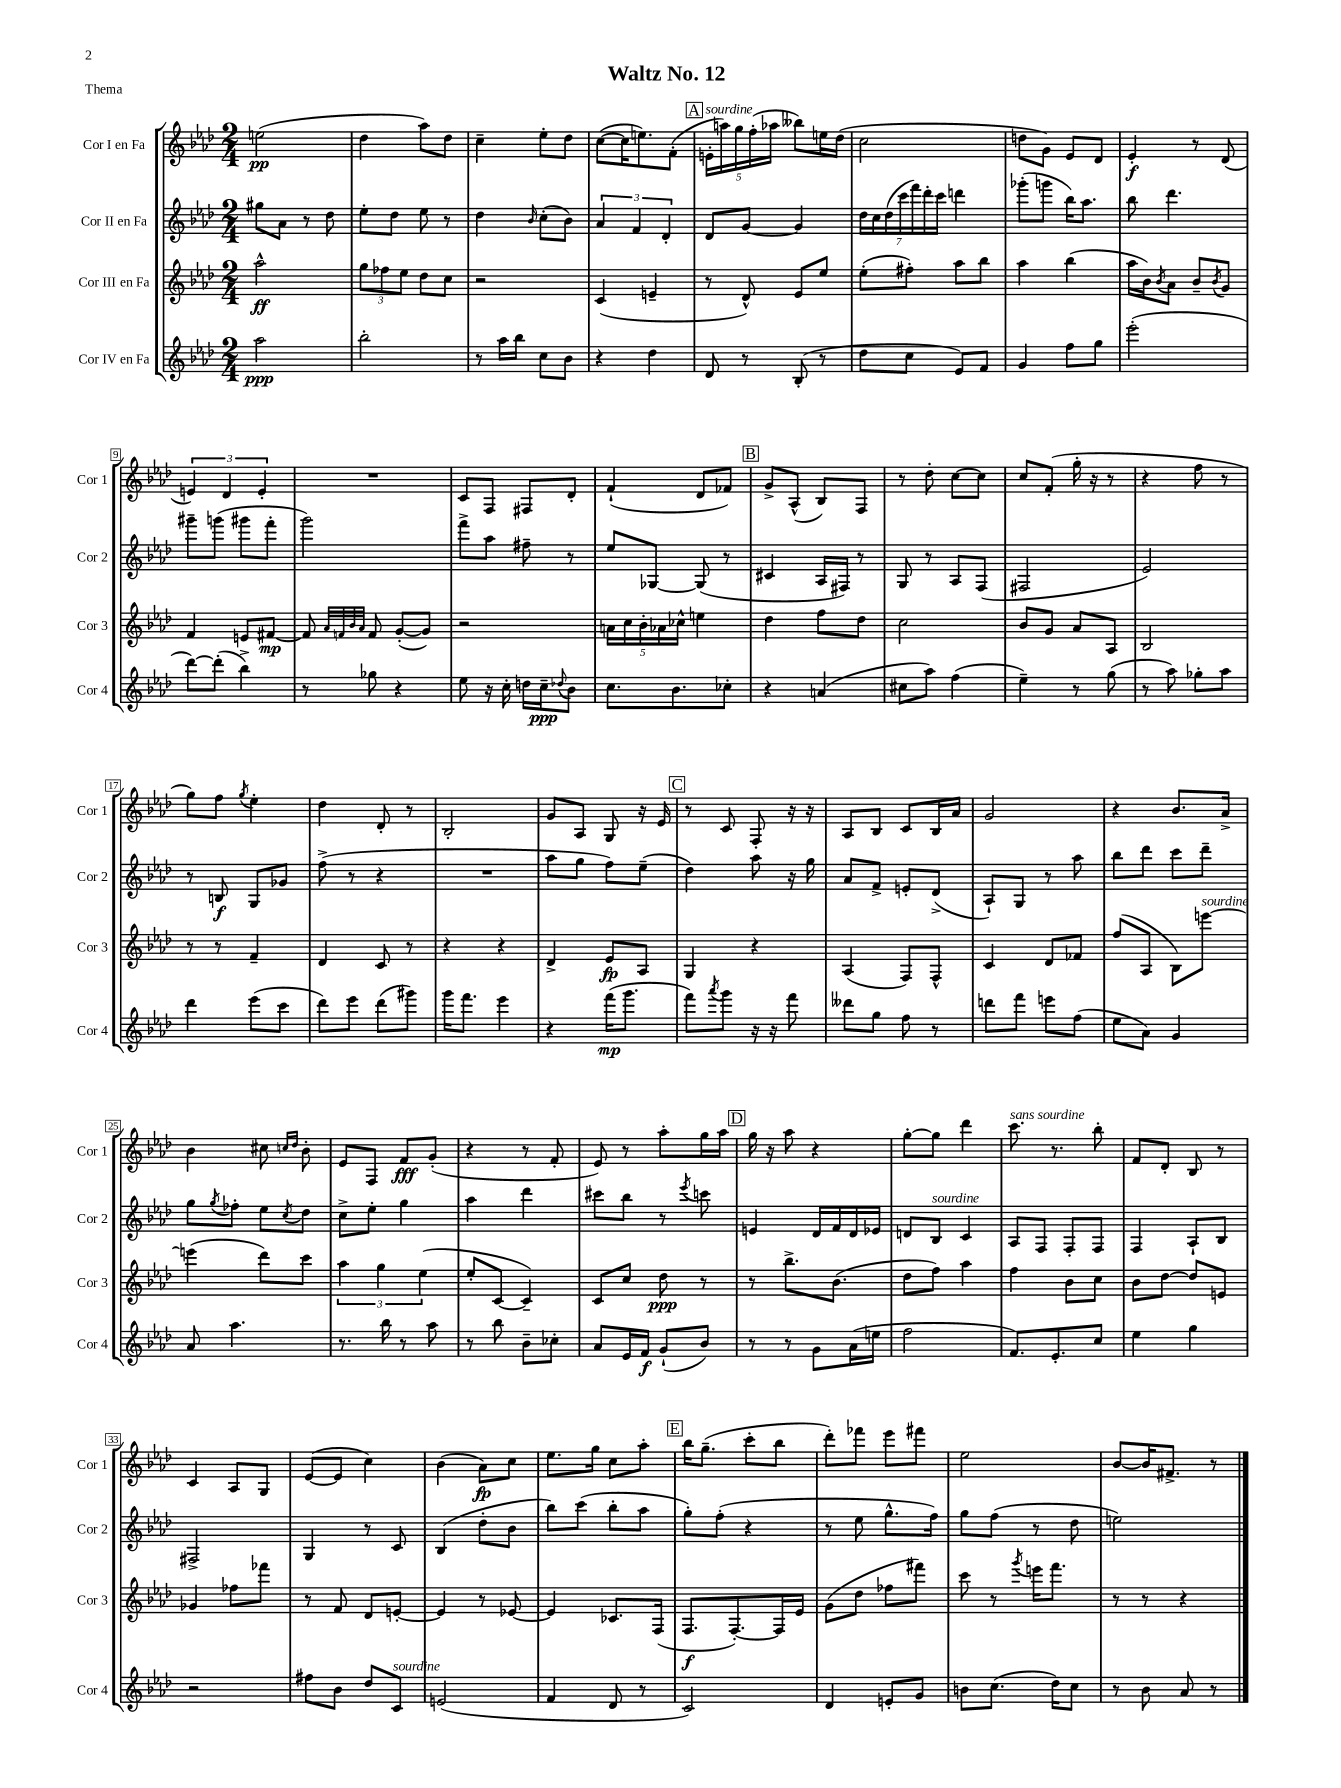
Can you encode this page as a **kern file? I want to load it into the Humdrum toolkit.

**kern	**dynam	**kern	**dynam	**kern	**dynam	**kern	**dynam
*part4	*part4	*part3	*part3	*part2	*part2	*part1	*part1
*staff4	*staff4	*staff3	*staff3	*staff2	*staff2	*staff1	*staff1
*I"Cor IV en Fa	*	*I"Cor III en Fa	*	*I"Cor II en Fa	*	*I"Cor I en Fa	*
*I'Cor 4	*	*I'Cor 3	*	*I'Cor 2	*	*I'Cor 1	*
*clefG2	*	*clefG2	*	*clefG2	*	*clefG2	*
*k[b-e-a-d-]	*	*k[b-e-a-d-]	*	*k[b-e-a-d-]	*	*k[b-e-a-d-]	*
*M2/4	*	*M2/4	*	*M2/4	*	*M2/4	*
=1	=1	=1	=1	=1	=1	=1	=1
2aa-\	ppp	2aa-^^\	ff	8gg#X\L	.	(2een\	pp
.	.	.	.	8a-\J	.	.	.
.	.	.	.	8r	.	.	.
.	.	.	.	8dd-\	.	.	.
=2	=2	=2	=2	=2	=2	=2	=2
2bb-'\	.	12gg\L	.	8ee-'\L	.	4dd-\	.
.	.	12ff-X\	.	.	.	.	.
.	.	.	.	8dd-\J	.	.	.
.	.	12ee-\J	.	.	.	.	.
.	.	8dd-\L	.	8ee-\	.	8aa-\L)	.
.	.	8cc\J	.	8r	.	8dd-\J	.
=3	=3	=3	=3	=3	=3	=3	=3
8r	.	2r	.	4dd-\	.	4cc~\	.
16aa-\LL	.	.	.	.	.	.	.
16bb-\JJ	.	.	.	.	.	.	.
.	.	.	.	16qqb-/	.	.	.
8cc\L	.	.	.	(8cc'\L	.	8ee-'\L	.
8b-\J	.	.	.	8b-\J)	.	8dd-\J	.
=4	=4	=4	=4	=4	=4	=4	=4
4r	.	(4c/	.	6a-/	.	([8cc\L	.
.	.	.	.	.	.	16cc\K]	.
.	.	.	.	6f/	.	.	.
.	.	.	.	.	.	8.een\)	.
4dd-\	.	4en~/	.	.	.	.	.
.	.	.	.	6d-'/	.	.	.
.	.	.	.	.	.	(8f'\J	.
!!LO:REH:place=s1:t=A
=5	=5	=5	=5	=5	=5	=5	=5
!	!	!	!	!	!	!LO:TX:a:i:t=sourdine	!
8d-/	.	8r	.	8d-/L	.	20en'\LL	.
.	.	.	.	.	.	20aan\)	.
.	.	.	.	.	.	20gg\	.
8r	.	8d-^^/)	.	[8g/J	.	.	.
.	.	.	.	.	.	(20ff'\	.
.	.	.	.	.	.	20aa-X\JJ	.
(8B-'/	.	8e-/L	.	4g/]	.	8bb--X\L)	.
8r	.	8ee-/J	.	.	.	16een\L	.
.	.	.	.	.	.	(16dd-\JJ	.
=6	=6	=6	=6	=6	=6	=6	=6
8dd-\L	.	(8ee-'\L	.	28dd-\LL	.	2cc\	.
.	.	.	.	28cc\	.	.	.
.	.	.	.	(28dd-\	.	.	.
.	.	.	.	28ccc\	.	.	.
8cc\J	.	8ff#X'\J)	.	.	.	.	.
.	.	.	.	28fff\)	.	.	.
.	.	.	.	28ddd-'\	.	.	.
.	.	.	.	28ccc\JJ	.	.	.
8e-/L)	.	8aa-\L	.	4dddn\	.	.	.
8f/J	.	8bb-\J	.	.	.	.	.
=7	=7	=7	=7	=7	=7	=7	=7
4g/	.	4aa-\	.	(8ggg-X'\L	.	8ddn\L	.
.	.	.	.	8gggn\J	.	8g\J)	.
8ff\L	.	(4bb-\	.	16bb-\KL)	.	8e-/L	.
.	.	.	.	8.aa-\J	.	.	.
8gg\J	.	.	.	.	.	8d-/J	.
=8	=8	=8	=8	=8	=8	=8	=8
(2eee-'\	.	16aa-\LL	.	8bb-\	.	4e-'/	f
.	.	16b-\J)	.	.	.	.	.
.	.	8qb-/	.	.	.	.	.
.	.	8a-\J	.	4.ddd-\	.	.	.
.	.	8b-~/L	.	.	.	8r	.
.	.	8qb-/	.	.	.	.	.
.	.	8g/J	.	.	.	(8d-/	.
!!LO:LB:g=z
=9	=9	=9	=9	=9	=9	=9	=9
[8ddd-\L)	.	4f/	.	8ggg#X~\L	.	6en/)	.
(8ddd-'\J]	.	.	.	(8gggn\J	.	.	.
.	.	.	.	.	.	6d-/	.
4bb-^\)	.	8en/L	.	8ggg#X\L	.	.	.
.	.	.	.	.	.	6e'/	.
.	.	[8f#X/J	mp	8fff'\J	.	.	.
=10	=10	=10	=10	=10	=10	=10	=10
8r	.	8f#/]	.	2ggg\)	.	2r	.
.	.	32qqa-/LLL	.	.	.	.	.
.	.	32qqfn/	.	.	.	.	.
.	.	32qqb-/	.	.	.	.	.
.	.	32qqa-/JJJ	.	.	.	.	.
8gg-X\	.	8f/	.	.	.	.	.
4r	.	([8g'/L	.	.	.	.	.
.	.	8g/J])	.	.	.	.	.
=11	=11	=11	=11	=11	=11	=11	=11
8ee-\	.	2r	.	8fff^\L	.	8c/L	.
16r	.	.	.	8aa-\J	.	8F/J	.
16cc'\	.	.	.	.	.	.	.
16ddn\LL	.	.	.	8ff#X~\	.	8F#X/L	.
16cc~\J	ppp	.	.	.	.	.	.
8qqdd-X/	.	.	.	.	.	.	.
8b-\J	.	.	.	8r	.	8d-'/J	.
=12	=12	=12	=12	=12	=12	=12	=12
8.cc\L	.	20an\LL	.	8ee-/L	.	(4f`/	.
.	.	20cc\	.	.	.	.	.
.	.	20b-'\	.	.	.	.	.
.	.	.	.	[8G-X/J	.	.	.
.	.	20a-X\	.	.	.	.	.
8.b-\	.	.	.	.	.	.	.
.	.	20cc-X^^\JJ	.	.	.	.	.
.	.	4een\	.	(8G-/]	.	8d-/L	.
8cc-X'\J	.	.	.	8r	.	8f-X/J)	.
!!LO:REH:place=s1:t=B
=13	=13	=13	=13	=13	=13	=13	=13
4r	.	4dd-\	.	4c#X/	.	8g^/L	.
.	.	.	.	.	.	(8A-^^/J	.
(4an/	.	8ff\L	.	16A-/LL	.	8B-/L)	.
.	.	.	.	16F#X/JJ)	.	.	.
.	.	8dd-\J	.	8r	.	8F/J	.
=14	=14	=14	=14	=14	=14	=14	=14
8cc#X\L	.	2cc\	.	8G/	.	8r	.
8aa-\J)	.	.	.	8r	.	8dd-'\	.
(4ff\	.	.	.	8A-/L	.	[8cc\L	.
.	.	.	.	(8F/J	.	8cc\J]	.
=15	=15	=15	=15	=15	=15	=15	=15
4ee-~\)	.	8b-/L	.	2F#X/	.	8cc/L	.
.	.	8g/J	.	.	.	(8f'/J	.
8r	.	8a-/L	.	.	.	16gg'\	.
.	.	.	.	.	.	16r	.
(8gg\	.	8A-/J	.	.	.	8r	.
=16	=16	=16	=16	=16	=16	=16	=16
8r	.	2B-/	.	2e-/)	.	4r	.
8aa-\)	.	.	.	.	.	.	.
8gg-X'\L	.	.	.	.	.	8ff\	.
8aa-\J	.	.	.	.	.	8r	.
!!LO:LB:g=z
=17	=17	=17	=17	=17	=17	=17	=17
4ddd-\	.	8r	.	8r	.	8gg\L)	.
.	.	8r	.	8Bn/	f	8ff\J	.
.	.	.	.	.	.	8qgg/	.
(8eee-\L	.	4f~/	.	8G/L	.	4ee-'\	.
8ccc\J	.	.	.	8g-X/J	.	.	.
=18	=18	=18	=18	=18	=18	=18	=18
8ddd-\L)	.	4d-/	.	(8ff^\	.	4dd-\	.
8eee-\J	.	.	.	8r	.	.	.
(8ddd-\L	.	8c/	.	4r	.	8d-'/	.
8ggg#X\J)	.	8r	.	.	.	8r	.
=19	=19	=19	=19	=19	=19	=19	=19
16ggg\KL	.	4r	.	2r	.	2B-'/	.
8.fff\J	.	.	.	.	.	.	.
4eee-\	.	4r	.	.	.	.	.
=20	=20	=20	=20	=20	=20	=20	=20
4r	.	4d-^/	.	8aa-\L	.	8g/L	.
.	.	.	.	8gg\J	.	8A-/J	.
(16fff\KL	mp	8e-/L	fp	8ff\L)	.	8G/	.
8.ggg\J	.	.	.	.	.	.	.
.	.	8A-/J	.	(8ee-~\J	.	16r	.
.	.	.	.	.	.	16e-/	.
!!LO:REH:place=s1:t=C
=21	=21	=21	=21	=21	=21	=21	=21
8fff\L)	.	4G/	.	4dd-\)	.	8r	.
8qaaa-/	.	.	.	.	.	.	.
8ggg\J	.	.	.	.	.	8c/	.
16r	.	4r	.	8aa-\	.	8F'/	.
16r	.	.	.	.	.	.	.
8fff\	.	.	.	16r	.	16r	.
.	.	.	.	16gg\	.	16r	.
=22	=22	=22	=22	=22	=22	=22	=22
8ddd--X\L	.	(4A-/	.	8a-/L	.	8A-/L	.
8gg\J	.	.	.	8f^/J	.	8B-/J	.
8ff\	.	8F/L)	.	8en'/L	.	8c/L	.
8r	.	8F^^/J	.	(8d-^/J	.	16B-/L	.
.	.	.	.	.	.	16a-/JJ	.
=23	=23	=23	=23	=23	=23	=23	=23
8dddn\L	.	4c/	.	8A-`/L)	.	2g/	.
8fff\J	.	.	.	8G/J	.	.	.
8eeen\L	.	8d-/L	.	8r	.	.	.
(8ff\J	.	8f-X/J	.	8aa-\	.	.	.
=24	=24	=24	=24	=24	=24	=24	=24
8ee-\L	.	(8ff/L	.	8bb-\L	.	4r	.
8a-\J)	.	8A-/J	.	8ddd-\J	.	.	.
4g/	.	8B-\L)	.	8ccc\L	.	8.b-/L	.
!	!	!LO:TX:a:i:t=sourdine	!	!	!	!	!
.	.	[8eeen\J	.	8ddd-~\J	.	.	.
.	.	.	.	.	.	16a-^/Jk	.
!!LO:LB:g=z
=25	=25	=25	=25	=25	=25	=25	=25
8a-/	.	(4eeen\]	.	8gg\L	.	4b-\	.
.	.	.	.	8qgg/	.	.	.
4.aa-\	.	.	.	8ff-X'\J	.	.	.
.	.	8ddd-\L)	.	8ee-\L	.	8cc#X\	.
.	.	.	.	.	.	16qqccn/LL	.
.	.	.	.	8qcc/	.	16qqdd-/JJ	.
.	.	8ccc\J	.	8dd-\J	.	8b-'\	.
=26	=26	=26	=26	=26	=26	=26	=26
8.r	.	6aa-\	.	8cc^\L	.	8e-/L	.
.	.	.	.	8ee-'\J	.	8F/J	.
.	.	6gg\	.	.	.	.	.
16bb-\	.	.	.	.	.	.	.
8r	.	.	.	4gg\	.	8f/L	fff
.	.	(6ee-\	.	.	.	.	.
8aa-\	.	.	.	.	.	(8g'/J	.
=27	=27	=27	=27	=27	=27	=27	=27
8r	.	8ee-'/L	.	4aa-\	.	4r	.
8bb-\	.	[8c/J	.	.	.	.	.
8b-~\L	.	4c~/])	.	4ddd-\	.	8r	.
8cc-X'\J	.	.	.	.	.	8f'/	.
=28	=28	=28	=28	=28	=28	=28	=28
8a-/L	.	8c/L	.	8ccc#X\L	.	8e-/)	.
16e-/L	.	8cc/J	.	8bb-\J	.	8r	.
16f/JJ	f	.	.	.	.	.	.
(8g`/L	.	8dd-\	ppp	8r	.	8aa-'\L	.
.	.	.	.	8qeee-/	.	.	.
8b-/J)	.	8r	.	8cccn\	.	16gg\L	.
.	.	.	.	.	.	16aa-\JJ	.
!!LO:REH:place=s1:t=D
=29	=29	=29	=29	=29	=29	=29	=29
8r	.	8r	.	4en/	.	16gg\	.
.	.	.	.	.	.	16r	.
8r	.	8.bb-^\L	.	.	.	8aa-\	.
8g\L	.	.	.	16d-/LL	.	4r	.
.	.	(8.b-\J	.	16f/	.	.	.
(16a-\L	.	.	.	16d-/	.	.	.
16een\JJ	.	.	.	16e-X/JJ	.	.	.
=30	=30	=30	=30	=30	=30	=30	=30
2ff\	.	8dd-\L	.	8dn/L	.	[8gg'\L	.
!	!	!	!	!LO:TX:a:i:t=sourdine	!	!	!
.	.	8ff\J)	.	8B-/J	.	8gg\J]	.
.	.	4aa-\	.	4c/	.	4ddd-\	.
=31	=31	=31	=31	=31	=31	=31	=31
!	!	!	!	!	!	!LO:TX:a:i:t=sans sourdine	!
8.f/L)	.	4ff\	.	8A-/L	.	8.ccc\	.
.	.	.	.	8F/J	.	.	.
8.e-'/	.	.	.	.	.	8.r	.
.	.	8b-\L	.	8F'/L	.	.	.
8cc/J	.	8cc\J	.	8F/J	.	8bb-'\	.
=32	=32	=32	=32	=32	=32	=32	=32
4ee-\	.	8b-\L	.	4F/	.	8f/L	.
.	.	[8dd-\J	.	.	.	8d-'/J	.
4gg\	.	8dd-/L]	.	8A-`/L	.	8B-/	.
.	.	8en/J	.	8B-/J	.	8r	.
!!LO:LB:g=z
=33	=33	=33	=33	=33	=33	=33	=33
2r	.	4g-X/	.	2F#X^/	.	4c/	.
.	.	8ff-X\L	.	.	.	8A-/L	.
.	.	8fff-X\J	.	.	.	8G/J	.
=34	=34	=34	=34	=34	=34	=34	=34
8ff#X\L	.	8r	.	4G/	.	([8e-/L	.
8b-\J	.	8f/	.	.	.	8e-/J]	.
8dd-/L	.	8d-/L	.	8r	.	4cc\)	.
!LO:TX:a:i:t=sourdine	!	!	!	!	!	!	!
8c/J	.	[8en'/J	.	8c/	.	.	.
=35	=35	=35	=35	=35	=35	=35	=35
(2en/	.	4e/]	.	(4B-/	.	(4b-\	.
.	.	8r	.	8dd-'\L	.	8a-\L)	fp
.	.	[8e-X/	.	8b-\J	.	8cc\J	.
=36	=36	=36	=36	=36	=36	=36	=36
4f/	.	4e-/]	.	8bb-\L)	.	8.ee-\L	.
.	.	.	.	(8ccc\J	.	.	.
.	.	.	.	.	.	16gg\Jk	.
8d-/	.	8.c-X/L	.	8bb-'\L	.	8cc\L	.
8r	.	.	.	8aa-\J	.	8aa-'\J	.
.	.	(16F/Jk	.	.	.	.	.
!!LO:REH:place=s1:t=E
=37	=37	=37	=37	=37	=37	=37	=37
2c/)	.	8.F/L	f	8gg'\L)	.	16bb-\KL	.
.	.	.	.	.	.	(8.gg~\J	.
.	.	.	.	(8ff'\J	.	.	.
.	.	[8.F'/)	.	.	.	.	.
.	.	.	.	4r	.	8ccc'\L	.
.	.	16F/L]	.	.	.	8bb-\J	.
.	.	16e-/JJ	.	.	.	.	.
=38	=38	=38	=38	=38	=38	=38	=38
4d-/	.	(8g\L	.	8r	.	8ddd-'\L)	.
.	.	8dd-\J	.	8ee-\	.	8fff-X\J	.
8en'/L	.	8ff-X\L	.	8.gg^^\L	.	8eee-\L	.
8g/J	.	8fff#X\J)	.	.	.	8fff#X\J	.
.	.	.	.	16ff\Jk)	.	.	.
=39	=39	=39	=39	=39	=39	=39	=39
8bn\L	.	8ccc\	.	8gg\L	.	2ee-\	.
(8.cc\J	.	8r	.	(8ff\J	.	.	.
.	.	8qggg/	.	.	.	.	.
.	.	16eeen\KL	.	8r	.	.	.
16dd-\KL)	.	8.fff\J	.	.	.	.	.
8cc\J	.	.	.	8dd-\	.	.	.
=40	=40	=40	=40	=40	=40	=40	=40
8r	.	8r	.	2een\)	.	[8b-/L	.
8b-\	.	8r	.	.	.	16b-/K]	.
.	.	.	.	.	.	8.f#X^/J	.
8a-/	.	4r	.	.	.	.	.
8r	.	.	.	.	.	8r	.
==	==	==	==	==	==	==	==
*-	*-	*-	*-	*-	*-	*-	*-
